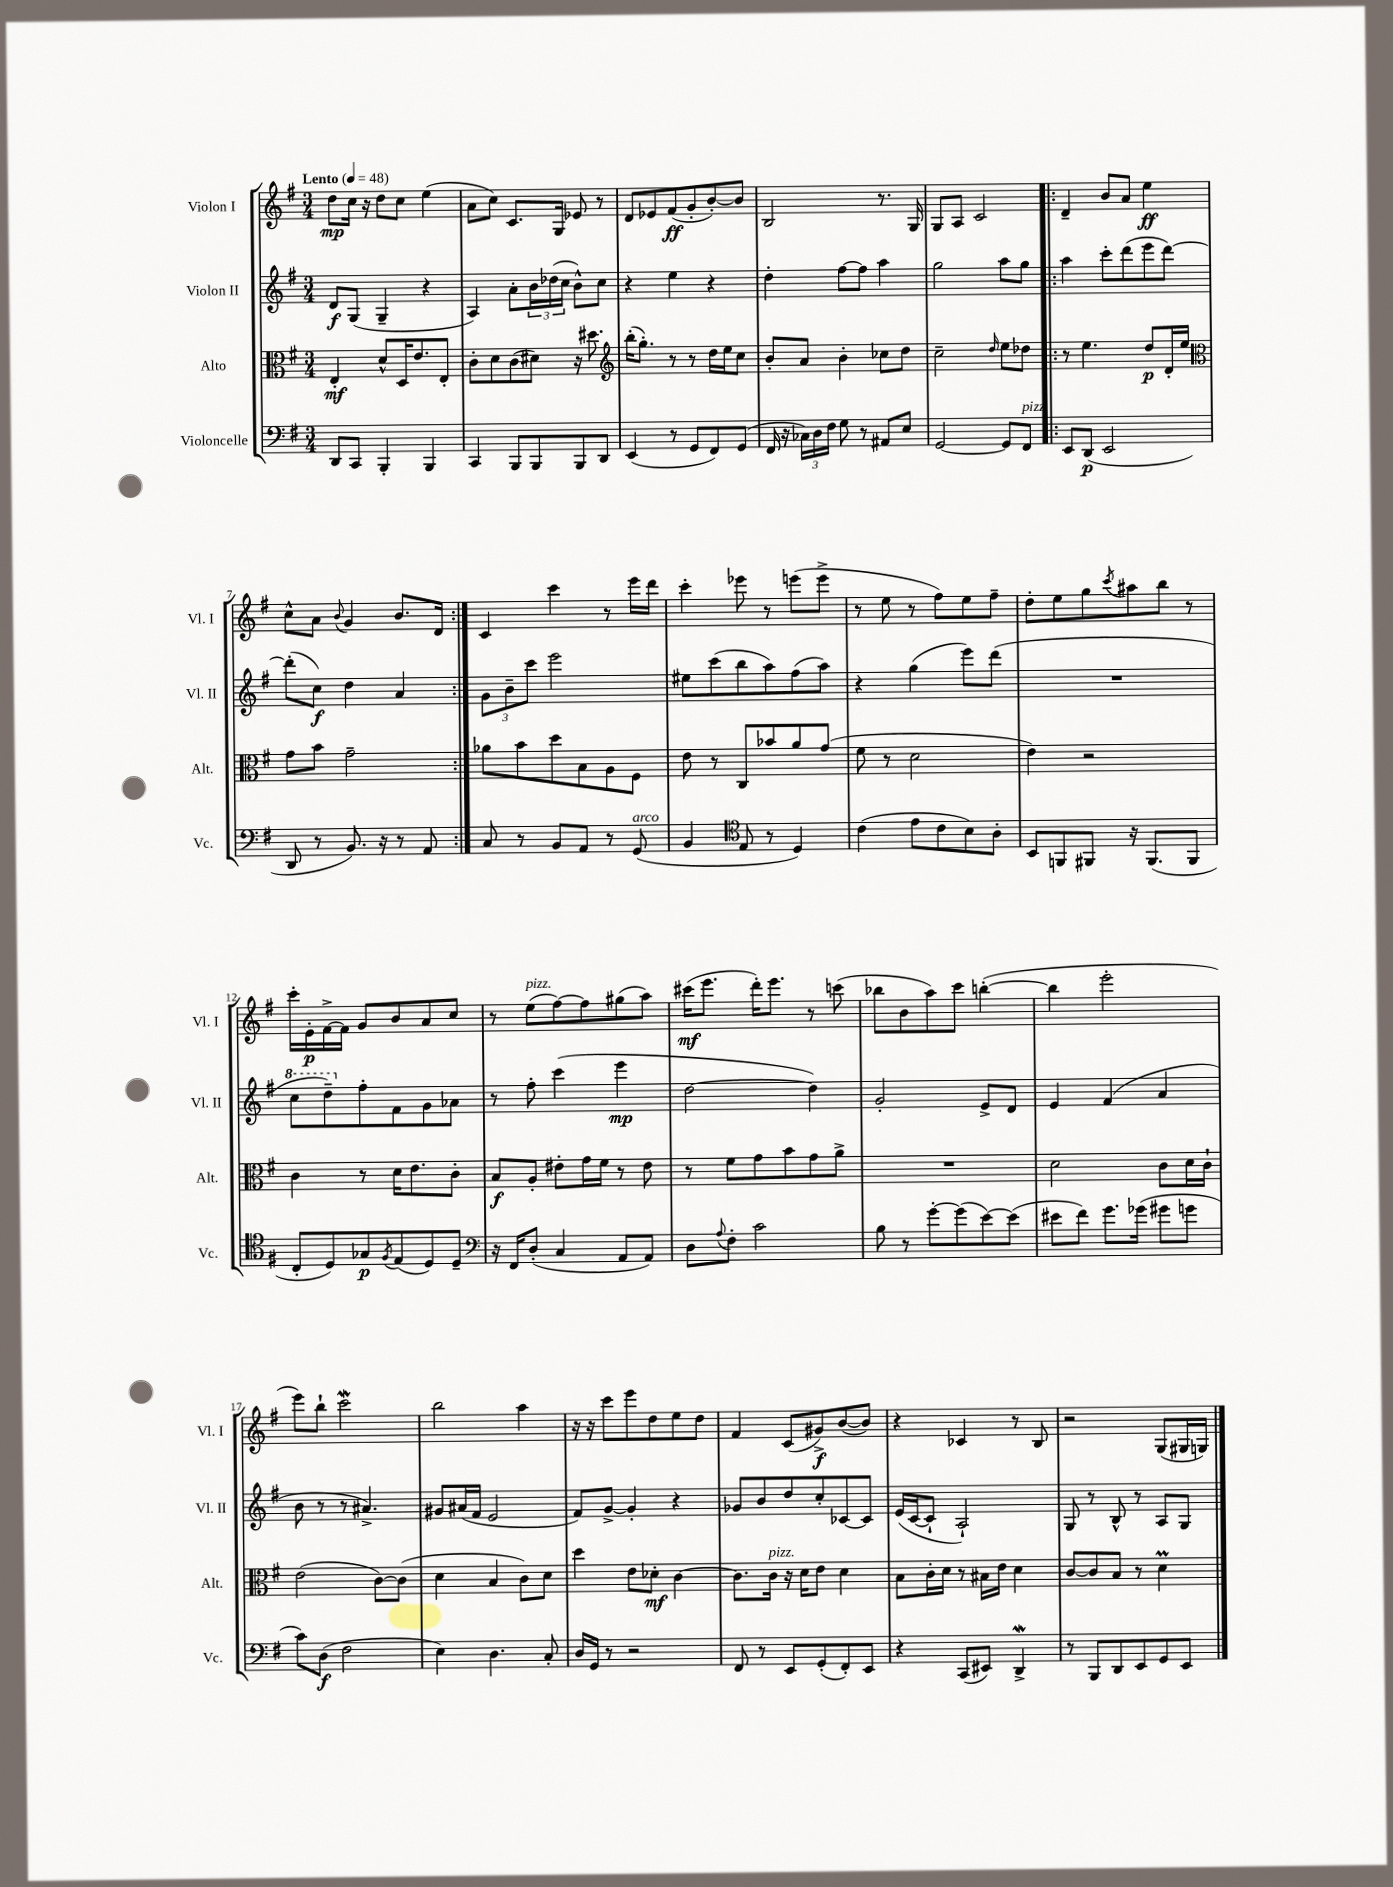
<<
\new StaffGroup <<
\new Staff = "s0" \with { instrumentName = "Violon I" shortInstrumentName = "Vl. I" } {
    \clef treble \key g \major \numericTimeSignature \time 3/4 \tempo "Lento" 4 = 48
    d''8\mp c''16 r16 d''8 c''8 e''4( |
    a'8 c''8) c'8. g16 ees'8 r8 |
    d'8 ees'8 fis'8\ff( g'8-. b'8~-.) b'8 |
    b2 r8. g16 |
    g8 a8 c'2 |
    \repeat volta 2 { d'4-- b'8 a'8 e''4\ff |
    c''8-^ a'8 \appoggiatura { b'8 } g'4 b'8. d'16 | }
    c'4 c'''4 r8 e'''16 d'''16 |
    c'''4-. ees'''8 r8 e'''8( e'''8-> |
    r8 e''8 r8 fis''8) e''8 fis''8-- |
    d''8-. e''8 g''8 \acciaccatura { c'''8 } ais''8 b''8 r8 |
    c'''16-. e'16-.\p fis'16~-> fis'16 g'8 b'8 a'8 c''8 |
    r8 e''8^\markup { \italic "pizz." }( fis''8~) fis''8 gis''8( a''8) |
    cis'''16\mf( e'''8. d'''16-.) e'''8. r8 c'''8( |
    bes''8 b'8 a''8) c'''8 b''4~-.( |
    b''4 e'''2-. |
    e'''8) b''8-! c'''2\mordent |
    b''2 a''4 |
    r16 r16 c'''8 e'''8 d''8 e''8 d''8 |
    fis'4 c'8( gis'8->\f) b'8~( b'8) |
    r4 ces'4 r8 b8 |
    r2 g8( gis16 g16) \bar "|." |
}
\new Staff = "s1" \with { instrumentName = "Violon II" shortInstrumentName = "Vl. II" } {
    \clef treble \key g \major \numericTimeSignature \time 3/4
    d'8\f g8( g4-- r4 |
    a4) a'8-. \tuplet 3/2 { b'16 des''16( c''16 } b'8-^) c''8 |
    r4 e''4 r4 |
    d''4-. fis''8~ fis''8 a''4 |
    g''2 a''8 g''8 |
    \repeat volta 2 { a''4 c'''8-. d'''8( e'''8 d'''8~) |
    d'''8-.( c''8\f) d''4 a'4 | }
    \tuplet 3/2 { g'8 b'8-- c'''8 } e'''2 |
    eis''8 c'''8( b''8 a''8) fis''8( a''8) |
    r4 g''4( e'''8) d'''8( |
    R2. |
    \ottava #1 c'''8 d'''8--) \ottava #0 fis''8-. fis'8 g'8 aes'8 |
    r8 fis''8-. c'''4( e'''4\mp |
    d''2~ d''4) |
    g'2-. e'8-> d'8 |
    e'4 fis'4( a'4 |
    b'8 r8 r8 ais'4.->) |
    gis'8 ais'16( fis'16 e'2 |
    fis'8) g'8~-> g'4-. r4 |
    ges'8 b'8 d''8 c''8-. ces'8~ ces'8 |
    e'16( c'16~ c'8-! a2-!) |
    g8 r8 b8-^ r8 a8 g8 \bar "|." |
}
\new Staff = "s2" \with { instrumentName = "Alto" shortInstrumentName = "Alt." } {
    \clef alto \key g \major \numericTimeSignature \time 3/4
    e4-.\mf d'8-^ d16 e'8. e8-. |
    c'8-. d'8 c'8( dis'8) r16 dis''8. |
    \clef treble b''16-.( g''8.-.) r8 r8 d''16 e''16 c''8 |
    b'8-. a'8 b'4-. ces''8 d''8 |
    c''2-- \grace { d''16 } e''8 des''8 |
    \repeat volta 2 { r8 e''4. d''8\p d'16-. e''16 |
    \clef alto g'8 b'8 g'2-- | }
    aes'8 b'8 d''8 b8 a8 fis8 |
    e'8 r8 c8 bes'8 a'8 g'8( |
    fis'8 r8 d'2 |
    e'4) r2 |
    c'4 r8 d'16 e'8. c'8-. |
    b8\f a8-. eis'8-. g'16 fis'16 r8 eis'8 |
    r8 fis'8 g'8 b'8 g'8 a'8-> |
    R2. |
    d'2 c'8 d'16 c'16-! |
    e'2( c'8~) c'8( |
    d'4 b4 c'8) d'8 |
    d''4 e'8 des'8-.\mf c'4~ |
    c'8. c'16^\markup { \italic "pizz." } r16 d'16 e'8 d'4 |
    b8 c'16-. d'16 r8 bis16 e'16 d'4 |
    c'8~ c'8 b8 r8 d'4\prall \bar "|." |
}
\new Staff = "s3" \with { instrumentName = "Violoncelle" shortInstrumentName = "Vc." } {
    \clef bass \key g \major \numericTimeSignature \time 3/4
    d,8 c,8 b,,4-. b,,4 |
    c,4 b,,8 b,,8 b,,8 d,8 |
    e,4( r8 g,8 fis,8) g,8( |
    fis,16 r16 \tuplet 3/2 { ces16) d16 fis16 } g8 r8 ais,8 e8 |
    g,2~ g,8 fis,8^\markup { \italic "pizz." } |
    \repeat volta 2 { e,8 d,8\p( e,2 |
    d,8 r8 b,8.) r16 r8 a,8 | }
    c8 r8 b,8 a,8 r8 g,8^\markup { \italic "arco" }( |
    b,4 \clef tenor e8 r8 d4) |
    c'4( e'8 c'8 b8) a8-. |
    b,8 f,8 fis,8 r16 fis,8.( fis,8 |
    c8-. d8) ges8\p \acciaccatura { fis8 } e8( d8) d8-- |
    \clef bass r16 fis,16 d8-.( c4 a,8 a,8) |
    d8 \appoggiatura { a8 } fis8-. c'2 |
    b8 r8 g'8~-. g'8( e'8~) e'8( |
    eis'8 fis'8) g'8. ges'16( gis'8 g'8 |
    c'8) d8\f( fis2 |
    e4) d4. c8-. |
    d16 g,16 r8 r2 |
    fis,8 r8 e,8 g,8-.( fis,8-.) e,8 |
    r4 c,8( eis,8) d,4->\mordent |
    r8 b,,8 d,8 e,8 g,8 e,8 \bar "|." |
}
>>
>>
